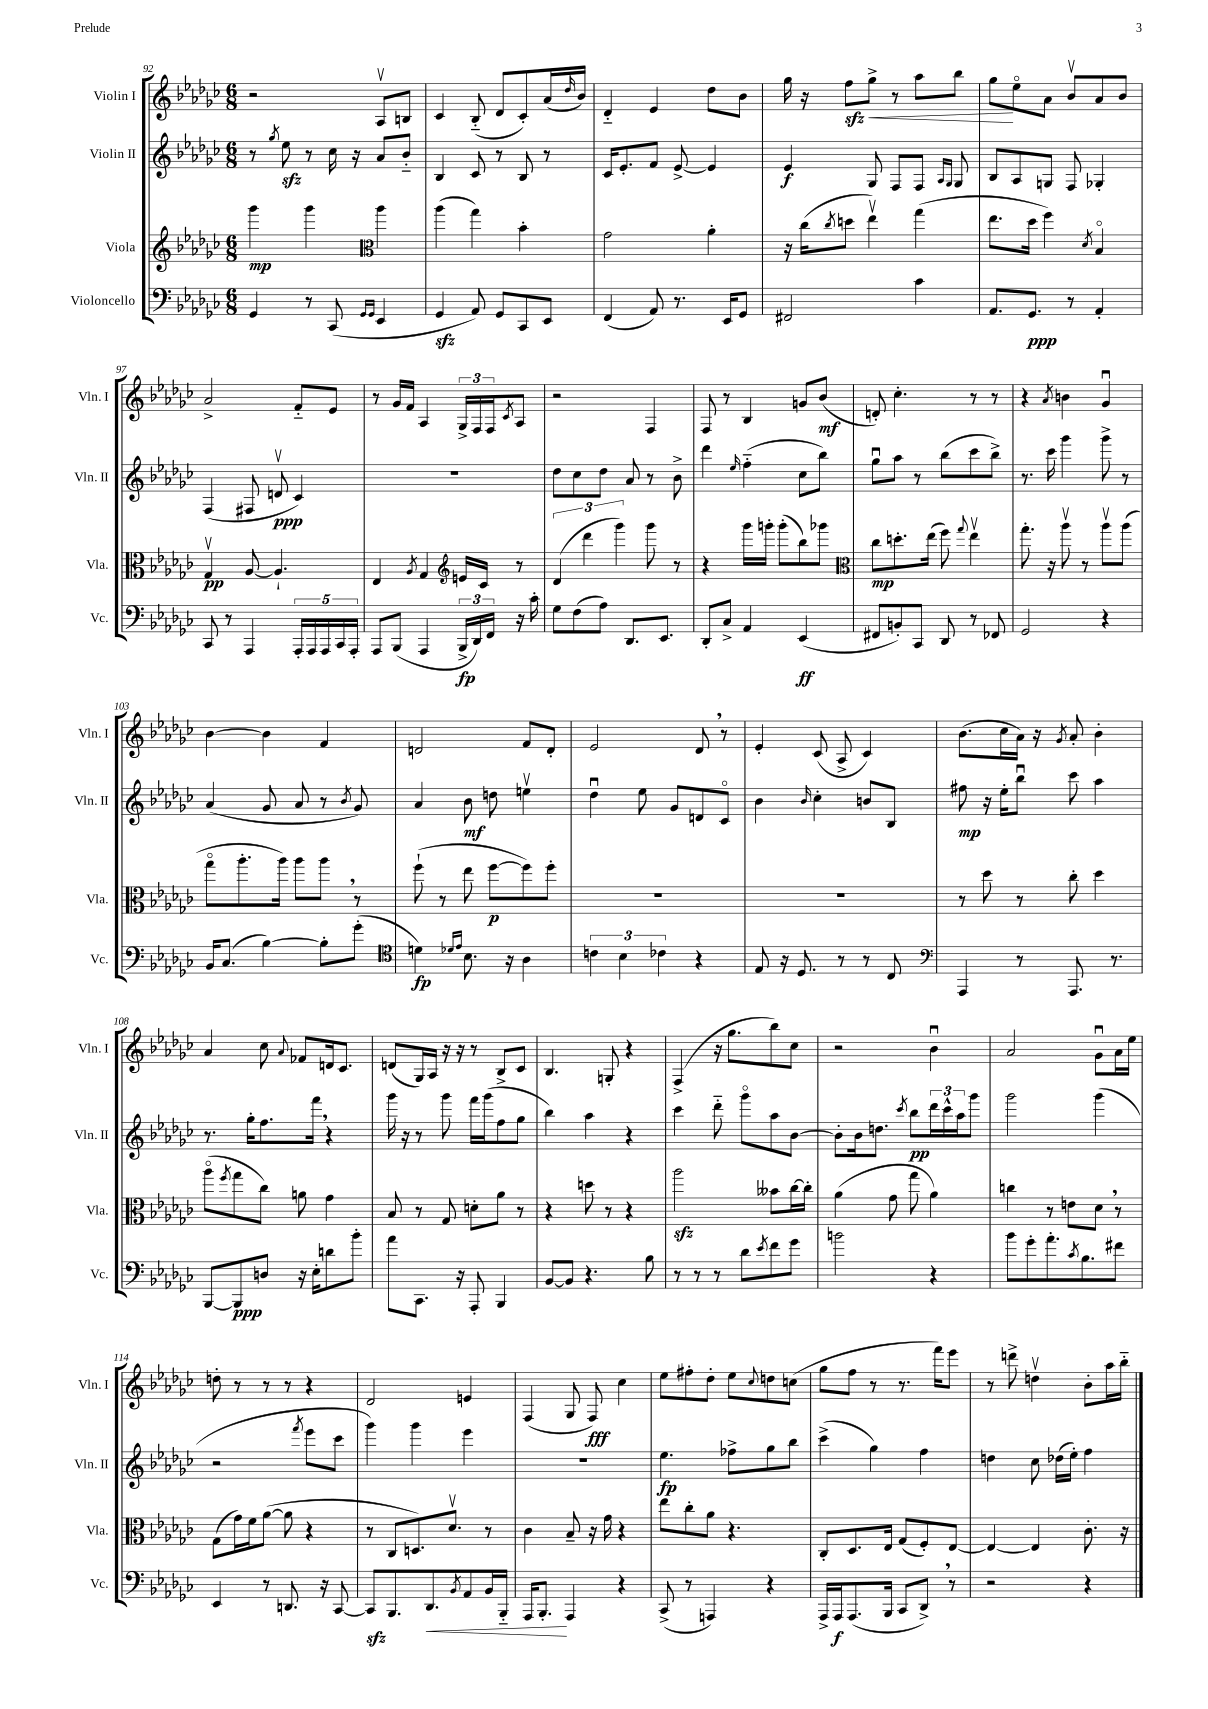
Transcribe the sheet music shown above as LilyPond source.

<<
\new StaffGroup <<
\new Staff = "s0" \with { instrumentName = "Violin I" shortInstrumentName = "Vln. I" } {
    \clef treble \key ges \major \numericTimeSignature \time 6/8
    r2 aes8\upbow b8 |
    ces'4 bes8-_( des'8 ces'8-.) aes'16( \grace { des''16 } bes'16) |
    des'4-_ ees'4 des''8 bes'8 |
    ges''16 r16 f''8\sfz ges''8->\< r8 aes''8 bes''8 |
    ges''8\! ees''8\flageolet aes'8 bes'8\upbow aes'8 bes'8 |
    aes'2-> f'8-_ ees'8 |
    r8 ges'16 f'16 aes4 \tuplet 3/2 { ges16-> f16 f16 } \acciaccatura { ces'8 } aes8 |
    r2 f4 |
    f8 r8 bes4 g'8 bes'8\mf( |
    d'8-.) ces''4.-. r8 r8 |
    r4 \acciaccatura { aes'8 } b'4 ges'4\downbow |
    bes'4~ bes'4 f'4 |
    d'2 f'8 d'8-. |
    ees'2 des'8 \breathe r8 |
    ees'4-. ces'8( aes8-> ces'4) |
    bes'8.( ces''16 aes'16) r16 \acciaccatura { ges'8 } aes'8-. bes'4-. |
    aes'4 ces''8 \appoggiatura { aes'8 } fes'8 d'16 ces'8. |
    d'8( ges16) aes16 r16 r16 r8 bes8-> ces'8 |
    bes4. g8-. r4 |
    f4->( r16 ges''8. bes''8) ces''8 |
    r2 bes'4\downbow |
    aes'2 ges'8\downbow aes'16 ees''16 |
    d''8-. r8 r8 r8 r4 |
    des'2 e'4 |
    f4( ges8 f8\fff) ces''4 |
    ees''8 fis''8-. des''8-. ees''8 \appoggiatura { ces''8 } d''8 c''8( |
    ges''8 f''8 r8 r8. f'''16) ees'''8 |
    r8 d'''8-> d''4\upbow bes'8-. aes''16 bes''16-_ \bar "|." |
}
\new Staff = "s1" \with { instrumentName = "Violin II" shortInstrumentName = "Vln. II" } {
    \clef treble \key ges \major \numericTimeSignature \time 6/8
    r8 \acciaccatura { ges''8 } ees''8\sfz r8 ces''16 r16 aes'8 bes'8-_ |
    bes4 ces'8 r8 bes8 r8 |
    ces'16 ees'8.-. f'8 ees'8~-> ees'4 |
    ees'4\f ges8 f8 f8 \grace { aes16 ges16 } ges8 |
    bes8 aes8 g8 f8 ges4-. |
    f4( fis8 d'8\upbow\ppp ces'4) |
    R2. |
    des''8 ces''8 des''8 aes'8 r8 bes'8-> |
    des'''4 \grace { ees''16 } f''4-_( ces''8 bes''8) |
    ges''8\downbow aes''8 r8 bes''8( ces'''8 bes''8->) |
    r8. ces'''16 ges'''4 ges'''8-> r8 |
    aes'4( ges'8 aes'8 r8 \acciaccatura { bes'8 } ges'8) |
    aes'4 bes'8\mf d''8 e''4\upbow |
    des''4\downbow ees''8 ges'8 d'8 ces'8\flageolet |
    bes'4 \grace { bes'16 } ces''4-. b'8 bes8 |
    fis''8\mp r16 ees''16-. bes''8\downbow ces'''8 aes''4 |
    r8. ges''16-. f''8. f'''16 \breathe r4 |
    ges'''16 r16 r8 ges'''8 f'''16 ges'''16( f''8 ges''8 |
    bes''4) aes''4 r4 |
    ces'''4 des'''8-_ ges'''8\flageolet aes''8 bes'8~ |
    bes'8-. bes'16 d''8. \acciaccatura { ces'''8 } bes''8\pp \tuplet 3/2 { des'''16 ces'''16-^ aes''16 } ges'''8 |
    ges'''2 ges'''4( |
    r2 \acciaccatura { f'''8 } ees'''8 ces'''8 |
    ges'''4) ges'''4 ees'''4 |
    R2. |
    ees''4.\fp fes''8-> ges''8 bes''8 |
    ces'''4->( ges''4) f''4 |
    d''4 ces''8 des''16( ees''16-.) f''4 \bar "|." |
}
\new Staff = "s2" \with { instrumentName = "Viola" shortInstrumentName = "Vla." } {
    \clef treble \key ges \major \numericTimeSignature \time 6/8
    ges'''4\mp ges'''4 \clef alto aes''4 |
    aes''4( ges''4) bes'4-. |
    ges'2 aes'4-. |
    r16 ces''16( \acciaccatura { ces''8 } d''8 ees''4\upbow) ges''4( |
    ees''8. des''16 f''4) \acciaccatura { des'8 } bes4\flageolet |
    ges4\upbow\pp aes8~ aes4.-! |
    ees4 \acciaccatura { aes8 } ges4 \clef treble e'16 ces'16 r8 |
    \tuplet 3/2 { des'4( des'''4 ges'''4) } ges'''8 r8 |
    r4 ges'''16 g'''16-. g'''8-.( bes''8) ges'''8 |
    \clef alto ces''8\mp d''8.-. ees''16( f''8) \appoggiatura { ges''8 } ees''4\upbow |
    ges''8.-. r16 aes''8\upbow r8 aes''8\upbow aes''8( |
    ges''8\flageolet aes''8.-. aes''16) aes''8 aes''8 \breathe r8 |
    f''8-!( r8 ees''8 f''8~\p f''8) f''8-. |
    R2. |
    R2. |
    r8 des''8 r8 ces''8-. des''4 |
    aes''8\flageolet( \acciaccatura { f''8 } ges''8 ces''8) a'8 ges'4 |
    bes8 r8 ges8 d'8-. aes'8 r8 |
    r4 d''8 r8 r4 |
    aes''2\sfz beses'8 ces''16~ ces''16-. |
    aes'4( ges'8 ges''8 aes'4) |
    c''4 r8 e'8 des'8 \breathe r8 |
    ges8( ges'16) f'16 aes'8~( aes'8 r4 |
    r8 ces8 d8.) des'8.\upbow r8 |
    ces'4 bes8-- r16 ges'16 r4 |
    ees''8 ces''8-. aes'8 r4. |
    ces8-. des8. ees16 ges8( f8-.) ees8~ |
    ees4~ ees4 ces'8.-. r16 \bar "|." |
}
\new Staff = "s3" \with { instrumentName = "Violoncello" shortInstrumentName = "Vc." } {
    \clef bass \key ges \major \numericTimeSignature \time 6/8
    ges,4 r8 ces,8( \grace { ges,16 ges,16 } ees,4 |
    ges,4\sfz aes,8) ges,8 ces,8 ees,8 |
    f,4( aes,8) r8. ees,16 ges,8 |
    fis,2 ces'4 |
    aes,8. ges,8.\ppp r8 aes,4-. |
    ces,8 r8 aes,,4 \tuplet 5/4 { aes,,16-. aes,,16 aes,,16 ces,16 aes,,16-. } |
    aes,,8 bes,,8( aes,,4 \tuplet 3/2 { bes,,16->\fp des,16) f,16 } r16 ces'16-. |
    ges8 f8( aes8) des,8. ees,8. |
    des,8-. ces8-> aes,4 ees,4\ff( |
    fis,8 b,8-.) ces,8 des,8 r8 fes,8 |
    ges,2 r4 |
    bes,16 ces8.( bes4~) bes8-. ges'8-.( |
    \clef tenor d'4\fp) \grace { des'16 ees'16 } bes8. r16 aes4 |
    \tuplet 3/2 { c'4 bes4 ces'4 } r4 |
    ees8 r16 des8. r8 r8 ces8 |
    \clef bass aes,,4 r8 aes,,8. r8. |
    bes,,8~ bes,,8\ppp d8 r16 ees16-. d'8 bes'8-. |
    aes'8 ces,8. r16 aes,,8-. bes,,4 |
    bes,8~ bes,8 r4. bes8 |
    r8 r8 r8 des'8 \acciaccatura { ees'8 } f'8 ges'8 |
    b'2 r4 |
    bes'8 ges'8-. aes'8.-. \acciaccatura { ces'8 } bes8. fis'8 |
    ees,4 r8 d,8. r16 ces,8~ |
    ces,8\sfz bes,,8. des,8.\< \acciaccatura { bes,8 } aes,8 bes,16 bes,,16-_ |
    aes,,16 bes,,8.-.\! aes,,4 r4 |
    ces,8->( r8 a,,4) r4 |
    aes,,16-> aes,,16\f aes,,8.( bes,,16 ces,8 des,8->) \breathe r8 |
    r2 r4 \bar "|." |
}
>>
>>
\layout { \context { \Score currentBarNumber = #92 } }
